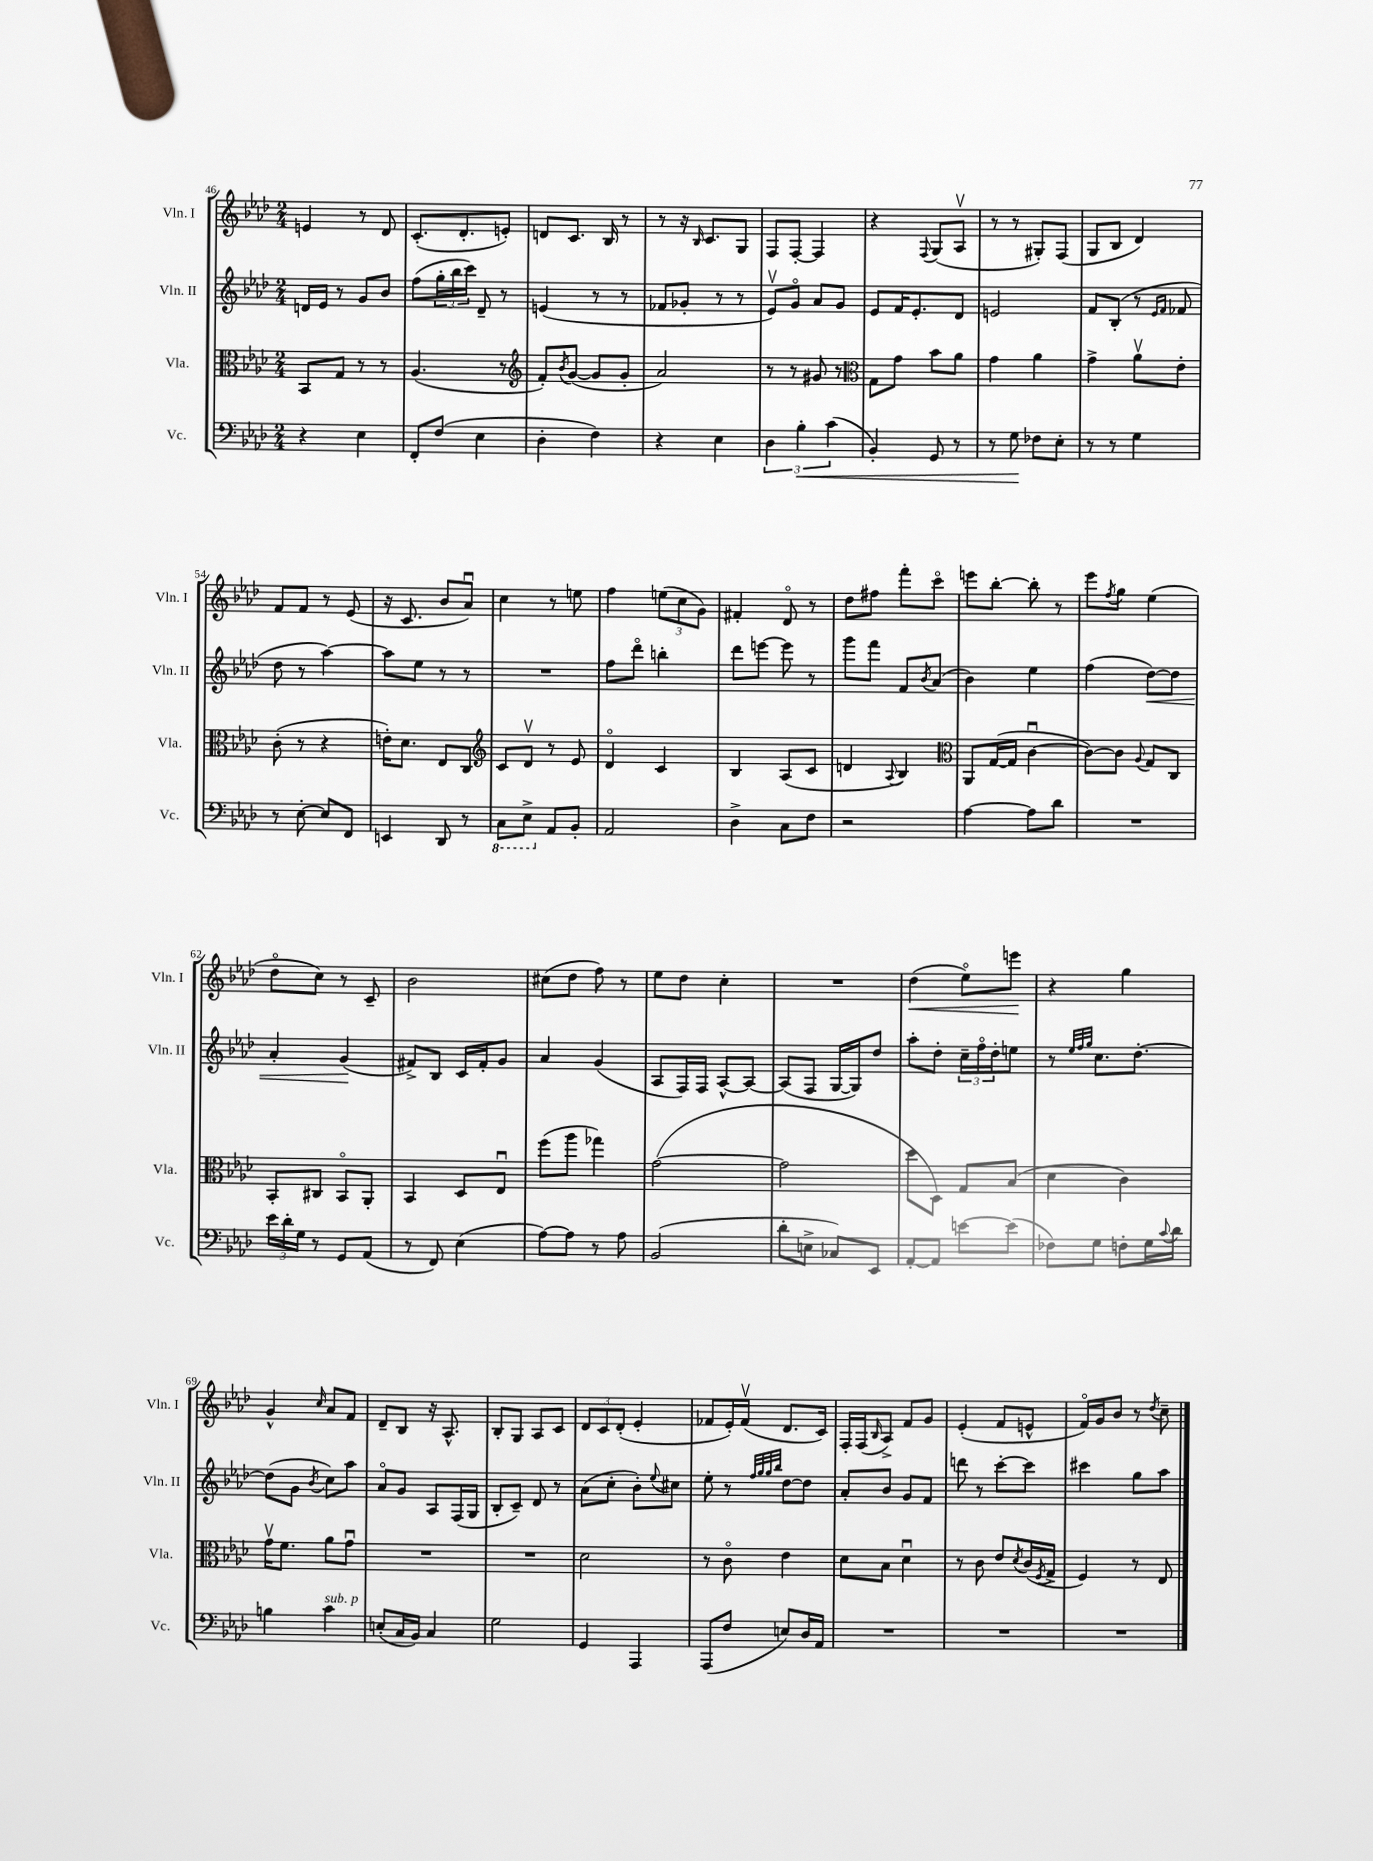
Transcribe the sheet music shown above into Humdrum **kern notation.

**kern	**kern	**kern	**kern
*staff4	*staff3	*staff2	*staff1
*clefF4	*clefC3	*clefG2	*clefG2
*k[b-e-a-d-]	*k[b-e-a-d-]	*k[b-e-a-d-]	*k[b-e-a-d-]
*M2/4	*M2/4	*M2/4	*M2/4
4r	8BB-	16d	4e
.	.	16e-	.
.	8G	8r	.
4E-	8r	8g	8r
.	8r	8b-	8d-
=	=	=	=
8FF'	(4.A-	(8ff	(8.c'
(8F	.	24gg'	.
.	.	24bb-	.
.	.	.	8.d-'
.	.	24ccc)	.
4E-	.	8d-~	.
.	8r	8r	8e')
=	=	=	=
*	*clefG2	*	*
4D-'	8f')	(4e	8d
.	8qb-	.	.
.	([8g	.	8.c
4F)	8g]	8r	.
.	.	.	16B-
.	8g'	8r	8r
=	=	=	=
4r	2a-)	8f-	8r
.	.	8g-'	16r
.	.	.	16qqB-
.	.	.	8.c
4E-	.	8r	.
.	.	8r	8G
=	=	=	=
6D-	8r	8e-v)	8F
.	8r	8go	[8F'
6B-'	.	.	.
.	8g#	8a-	4F]
(6c	.	.	.
.	8r	8g	.
=	=	=	=
*	*clefC3	*	*
4BB-')	8G	8e-	4r
.	8g	16f	.
.	.	8.e-'	.
.	.	.	8qqF
8GG	8b-	.	(8G
8r	8a-	8d-	8A-v
=	=	=	=
8r	4g	2e	8r
8G	.	.	8r
8F-	4a-	.	8G#')
8E-'	.	.	(8F
=	=	=	=
8r	4g^	8f	8G
8r	.	(8B-'	8B-
4G	8a-v	8r	4d-)
.	.	16qqe-	.
.	.	16qqf	.
.	8e-'	8f-	.
=	=	=	=
8r	(8c'	8dd-	8f
[8E-'	8r	8r	8f
8E-]	4r	[4aa-)	8r
8FF	.	.	(8e-
=	=	=	=
4EE	16e')	8aa-]	16r
.	8.d-	.	8.c
.	.	8ee-	.
8DD-	8E-	8r	8b-
8r	8C	8r	8a-u)
=	=	=	=
*	*clefG2	*	*
8CC	8c	2r	4cc
8EE-^	8d-v	.	.
8AA-	8r	.	8r
8BB-'	8e-	.	8ee
=	=	=	=
2AA-	4d-o	8ff	4ff
.	.	8ddd-o	.
.	4c	4bb'	(12ee
.	.	.	12cc
.	.	.	12g)
=	=	=	=
4D-^	4B-	8ddd-	4f#'
.	.	[8eee	.
8C	(8A-	8eee]	8d-o
8F	8c	8r	8r
=	=	=	=
2r	4d	8ggg	8dd-
.	.	8fff	8ff#
.	8qqA-	.	.
.	4B-)	8f	8fff'
.	.	8qb-	.
.	.	(8a-	8ccco
=	=	=	=
*	*clefC3	*	*
[4A-	8AA-	4b-)	8eee
.	([16G	.	[8bb-'
.	16G]	.	.
8A-]	[4cu	4ee-	8bb-']
8d-	.	.	8r
=	=	=	=
2r	8c_)	(4ff	8eee-
.	.	.	8qff
.	8c]	.	8gg
.	8qqA-	.	.
.	8G	[8dd-)	(4ee-
.	8C	8dd-]	.
=	=	=	=
24e-	8BB-'	4a-'	8dd-o
24d-'	.	.	.
24G	.	.	.
8r	8C#	.	8cc)
8GG	8BB-o	(4g	8r
(8AA-	8AA-'	.	8c~
=	=	=	=
8r	4BB-	8f#^)	2b-
8FF)	.	8B-	.
(4E-	8D-	16c	.
.	.	16f#'	.
.	8E-u	8g	.
=	=	=	=
[8A-)	(8ff	4a-	(8cc#
8A-]	8aa-	.	8dd-
8r	4gg-)	(4g	8ff)
8A-	.	.	8r
=	=	=	=
(2BB-	([2g	8A-	8ee-
.	.	16F)	8dd-
.	.	16F	.
.	.	[8A-^^	4cc'
.	.	8A-_	.
=	=	=	=
8d-'	2g]	(8A-]	2r
8E^	.	8F	.
8C-)	.	[16G	.
.	.	16G])	.
8EE-	.	8dd-	.
=	=	=	=
[8AA-'	8dd-	8aa-'	(4dd-
8AA-]	8D-)	8dd-'	.
[8e	8G	24cc~	8ee-o)
.	.	24ffo	.
.	.	24dd-'	.
(8e]	(8B-	8ee	8eee
=	=	=	=
8F-)	4d-	8r	4r
.	.	32qqee-	.
.	.	32qqff	.
.	.	32qqgg	.
8G	.	8.cc	.
8F'	4c)	.	4gg
.	.	[8.dd-'	.
16G	.	.	.
8qqc	.	.	.
16d-	.	.	.
=	=	=	=
4B	16gv	(8dd-]	4g^^
.	8.f	.	.
.	.	8g	.
.	.	8qb-	16qqcc
4c	8a-	8cc)	8a-
.	8gu	8aa-	8f
=	=	=	=
(8E'	2r	8a-o	8d-~
16C	.	8g	8B-
16BB-)	.	.	.
4C	.	8A-	16r
.	.	.	8.A-^^
.	.	(16F	.
.	.	16G	.
=	=	=	=
2G	2r	8B-'	8B-'
.	.	8c~)	8G
.	.	8d-	8A-
.	.	8r	8c
=	=	=	=
4GG	2d-	(8a-	12d-
.	.	.	12c
.	.	8cc'	.
.	.	.	(12d-'
4AAA-	.	8b-')	4e-'
.	.	8qqee-	.
.	.	8cc#	.
=	=	=	=
(8AAA-	8r	8ee-'	8f-
8F	8co	8r	16e-')
.	.	.	(16f-v
.	.	32qqff	.
.	.	32qqgg	.
.	.	32qqgg	.
.	.	32qqbb-	.
8E)	4e-	[8dd-	8.d-
16D-	.	8dd-]	.
16AA-	.	.	16c)
=	=	=	=
2r	8d-	8a-'	16F'
.	.	.	(16F
.	.	.	16qqB-
.	8B-	8b-	8A-^)
.	4d-u	8g	8f
.	.	8f	8g
=	=	=	=
2r	8r	8ddd	(4e-'
.	8c	8r	.
.	8e-	[8ccc'	8f
.	8qd-	.	.
.	(16c	8ccc]	8e^^
.	8qF	.	.
.	16G^	.	.
=	=	=	=
2r	4F)	4ccc#	16fo)
.	.	.	16g
.	.	.	8b-
.	8r	8gg	8r
.	.	.	8qdd-
.	8E-	8aa-	8cc~
==	==	==	==
*-	*-	*-	*-
